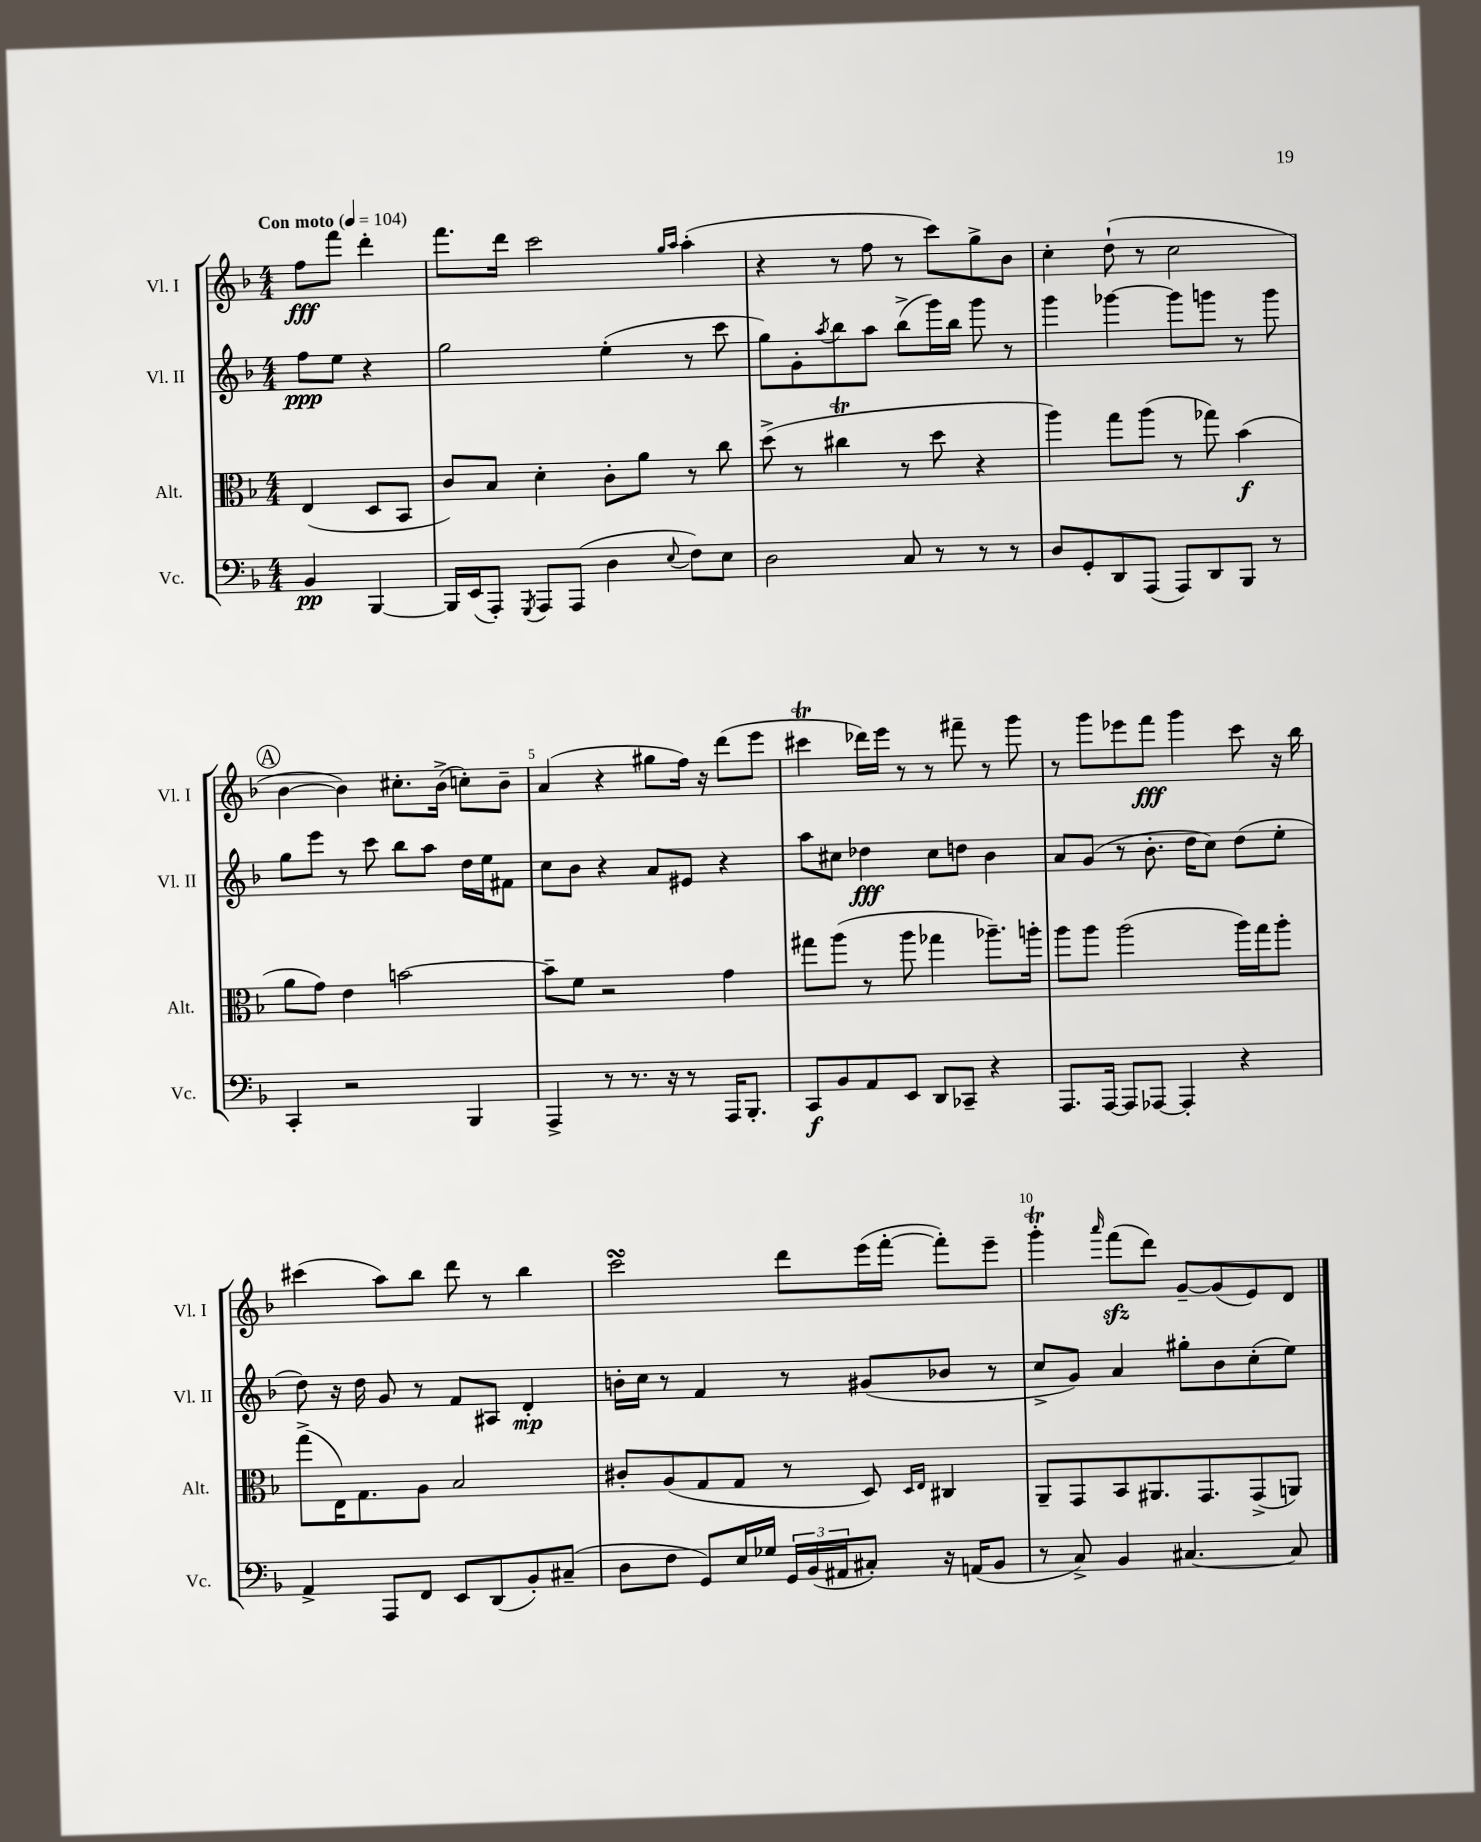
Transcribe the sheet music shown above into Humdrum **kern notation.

**kern	**kern	**kern	**kern
*staff4	*staff3	*staff2	*staff1
*clefF4	*clefC3	*clefG2	*clefG2
*k[b-]	*k[b-]	*k[b-]	*k[b-]
*M4/4	*M4/4	*M4/4	*M4/4
*MM104	*MM104	*MM104	*MM104
4BB-	(4E	8ff	8ff
.	.	8ee	8fff
[4BBB-	8D	4r	4ddd'
.	8BB-	.	.
=	=	=	=
16BBB-]	8c)	2gg	8.fff
(16EE	.	.	.
8AAA')	8B-	.	.
.	.	.	16ddd
8qGGG	.	.	.
8AAA	4d'	.	2ccc
(8AAA	.	.	.
4D	8c'	(4ee'	.
.	8a	.	.
.	.	.	16qqgg
8qqE	.	.	16qqaa
8F)	8r	8r	(4aa'
8E	8cc	8ccc	.
=	=	=	=
2D	(8dd^	8gg)	4r
.	8r	8g'	.
.	.	8qaa	.
.	4cc#	8bb-	8r
.	.	8aa	8ff
8C	8r	(8bb-^	8r
8r	8dd	16ggg)	8ccc)
.	.	16bb-	.
8r	4r	8ggg	8gg^
8r	.	8r	8b-
=	=	=	=
8D	4aa)	4ggg	4cc'
8GG'	.	.	.
8DD	8gg	[4ggg-	(8dd`
(8AAA	(8aa	.	8r
8AAA)	8r	8ggg-]	2cc
8DD	8gg-)	8ggg	.
8BBB-	(4b-	8r	.
8r	.	8ggg	.
=	=	=	=
4CC'	8a	8gg	[4b-
.	8g)	8eee	.
2r	4e	8r	4b-])
.	.	8ccc	.
.	[2b	8bb-	8.cc#'
.	.	8aa	.
.	.	.	(16b-^
4BBB-	.	16dd	8cc')
.	.	16ee	.
.	.	8f#	8b-~
=	=	=	=
4AAA^	8b~]	8cc	(4a
.	8f	8b-	.
8r	2r	4r	4r
8.r	.	.	.
.	.	8a	8gg#
16r	.	.	.
8r	.	8e#	16ff)
.	.	.	16r
16AAA	4g	4r	(8ddd
8.BBB-'	.	.	.
.	.	.	8eee
=	=	=	=
8CC	8gg#	8aa	4ccc#
8BB-	(8aa	8cc#	.
8AA	8r	4dd-	16ddd-)
.	.	.	16eee
8EE	8aa	.	8r
8DD	4gg-	8cc#	8r
8CC-~	.	8dd	8fff#~
4r	8.aa-~)	4b-	8r
.	.	.	8ggg
.	16aa'	.	.
=	=	=	=
8.AAA	8aa	8a	8r
.	8aa	(8g	8ggg
[16AAA	.	.	.
8AAA]	(2aa	8r	8eee-
[8AAA-	.	8.b-'	8fff
4AAA-']	.	.	4ggg
.	.	16dd	.
.	.	8cc)	.
4r	16aa)	(8dd	8ccc
.	16gg	.	.
.	8aa'	8ee'	16r
.	.	.	16bb-
=	=	=	=
4AA^	(8gg^	8dd)	(4ccc#
.	16E)	16r	.
.	8.G	16dd	.
8AAA	.	8g	8aa)
8FF	8A	8r	8bb-
8EE	2B-	8f	8ddd
(8DD	.	8A#	8r
8BB-')	.	4d'	4bb-
(8C#~	.	.	.
=	=	=	=
8D	8c#'	16b'	2ccc
.	.	16cc	.
8F	(8A	8r	.
8GG)	8G	4f	.
16E	8G	.	.
16G-	.	.	.
24GG	8r	8r	8ddd
(24BB-	.	.	.
24AA#	.	.	.
8C#')	8D)	(8g#	(16eee
.	.	.	[16fff'
.	16qqD	.	.
.	16qqE	.	.
16r	4C#	8b-	8fff'])
(16AA	.	.	.
8BB-	.	8r	8eee~
=	=	=	=
8r	8AA~	8cc^	4ggg'
8C^)	8GG	8g)	.
.	.	.	16qqaaa
4BB-	8BB-	4a	(8fff
.	8.AA#	.	8ddd)
[4.C#	.	8gg#'	[8g~
.	8.GG	.	.
.	.	8b-	(8g]
.	(8GG^	(8cc'	8e)
8C#]	8AA)	8ee)	8d
==	==	==	==
*-	*-	*-	*-
